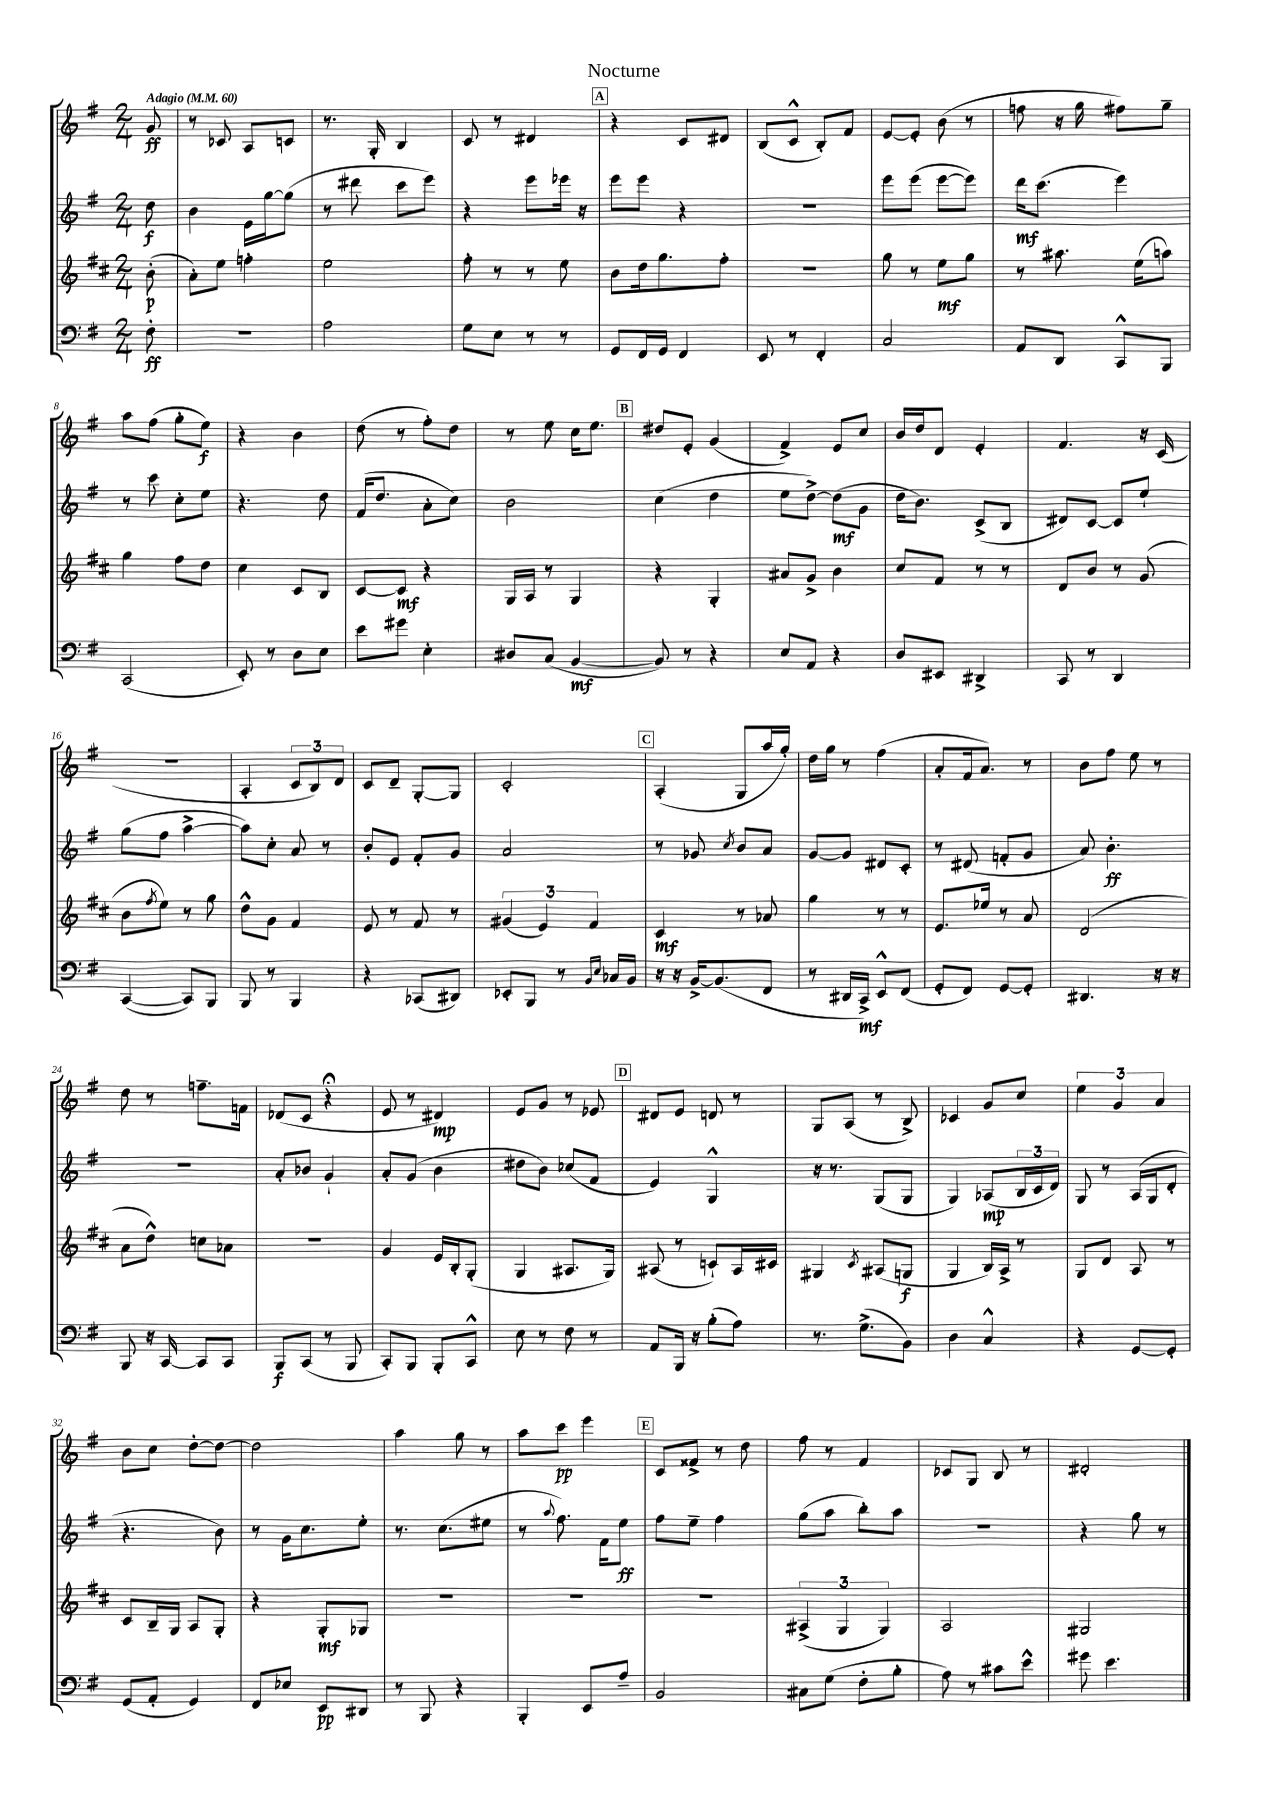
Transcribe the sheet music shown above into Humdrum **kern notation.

**kern	**kern	**kern	**kern
*staff4	*staff3	*staff2	*staff1
*clefF4	*clefG2	*clefG2	*clefG2
*k[f#]	*k[f#c#]	*k[f#]	*k[f#]
*M2/4	*M2/4	*M2/4	*M2/4
*MM60	*MM60	*MM60	*MM60
8F#'	(8b'	8dd	8g
=	=	=	=
2r	8a')	4b	8r
.	8ee	.	8c-
.	4ff'	16e	8A
.	.	[16gg	.
.	.	(8gg]	8c
=	=	=	=
2A	2ee	8r	8.r
.	.	8ddd#	.
.	.	.	16G'
.	.	8ccc	4B
.	.	8eee)	.
=	=	=	=
8G	8ff#'	4r	8c
8E	8r	.	8r
8r	8r	8eee	4d#
8r	8ee	16eee-	.
.	.	16r	.
=	=	=	=
8GG	8b	8eee	4r
16FF#	16dd	8eee	.
16GG	8.gg	.	.
4FF#	.	4r	8c
.	8ff#'	.	8d#
=	=	=	=
8EE	2r	2r	(8B
8r	.	.	8c^^
4FF#'	.	.	8B')
.	.	.	8f#
=	=	=	=
2C	8gg	8eee	[8e
.	8r	(8eee	8e']
.	8ee	[8eee	(8b
.	8gg	8eee])	8r
=	=	=	=
8AA	8r	16ddd	8ff
.	.	(8.ccc	.
8DD	8.aa#	.	16r
.	.	.	16gg
8CC^^	.	4eee)	8ff#)
.	(16ee	.	.
8BBB	8aa)	.	8gg~
=	=	=	=
(2CC	4gg	8r	8aa
.	.	8ccc	(8ff#
.	8ff#	8cc'	8gg'
.	8dd	8ee	8ee)
=	=	=	=
8EE')	4cc#	4.r	4r
8r	.	.	.
8D	8c#	.	4b
8E	8B	8dd	.
=	=	=	=
8e	[8c#	(16f#	(8dd
.	.	8.dd	.
8g#	8c#]	.	8r
4E'	4r	8a'	8ff#')
.	.	8cc)	8dd
=	=	=	=
8D#	16G	2b	8r
.	16A	.	.
(8C	8r	.	8ee
[4BB	4G	.	16cc
.	.	.	8.ee
=	=	=	=
8BB])	4r	(4cc	8dd#
8r	.	.	8e'
4r	4G'	4dd	(4g
=	=	=	=
8E	8a#	8ee	4f#^)
8AA	8g^	[8dd^)	.
4r	4b	(8dd]	8e
.	.	8g	8cc
=	=	=	=
8D	8cc#	16dd	16b
.	.	8.b)	16dd
8EE#	8f#	.	8d
4DD#^	8r	(8c^	4e'
.	8r	8B	.
=	=	=	=
8CC	8d	8d#)	4.f#
8r	8b	[8c	.
4DD	8r	8c]	.
.	(8g	8ee`	16r
.	.	.	(16c
=	=	=	=
([4CC	8b	(8gg	2r
.	8qff#	.	.
.	8ee)	8ff#	.
8CC])	8r	[4aa^	.
8BBB	8gg	.	.
=	=	=	=
8BBB	8dd^^	8aa])	4A'
8r	8g	8cc'	.
4BBB	4f#	8a	12c
.	.	.	12B)
.	.	8r	.
.	.	.	12d
=	=	=	=
4r	8e	8b'	8c
.	8r	8e	8d~
(8CC-	8f#	8f#'	[8G'
8DD#)	8r	8g	8G]
=	=	=	=
8EE-'	(6g#	2a	2c'
8BBB	.	.	.
.	6e)	.	.
8r	.	.	.
.	6f#	.	.
16qqBB	.	.	.
16qqE	.	.	.
16C-	.	.	.
16BB	.	.	.
=	=	=	=
16r	4c#	8r	(4A'
16r	.	.	.
[16BB^	.	8g-	.
(8.BB]	.	.	.
.	.	8qcc	.
.	8r	8b	8G
8FF#	8a-	8a	16aa
.	.	.	16gg')
=	=	=	=
8r	4gg	[8g	16dd
.	.	.	16gg
16DD#	.	8g]	8r
16CC^)	.	.	.
8EE^^	8r	8d#	(4ff#
(8FF#	8r	8c'	.
=	=	=	=
8GG'	8.e	8r	8a'
8FF#)	.	(8d#	16f#
.	16ee-	.	8.a)
[8GG	8r	8f'	.
8GG']	8a	8g	8r
=	=	=	=
4.DD#	(2d	8a)	8b
.	.	4.b'	8ff#
.	.	.	8ee
16r	.	.	8r
16r	.	.	.
=	=	=	=
8BBB	8a	2r	8dd
16r	8dd^^)	.	8r
[16CC	.	.	.
8CC]	8cc	.	8.ff~
8CC	8a-	.	.
.	.	.	16f
=	=	=	=
8BBB	2r	8a'	(8d-
(8CC	.	8b-	8c
8r	.	4g`	4r;
8BBB	.	.	.
=	=	=	=
8CC')	4g	8a'	8e
8BBB	.	(8g	8r
8BBB'	16e	4b	4d#)
.	16B'	.	.
8CC^^	(8G'	.	.
=	=	=	=
8E	4G	8dd#	8e
8r	.	8b)	8g
8F#	8.A#	(8cc-	8r
8r	.	8f#	8e-
.	16G)	.	.
=	=	=	=
8AA	(8A#	4e)	8d#
16BBB	8r	.	8e
16r	.	.	.
(8B'	8c`)	4G^^	8d
8A)	16A#	.	8r
.	16c#	.	.
=	=	=	=
8.r	4G#	16r	8G
.	.	8.r	.
.	.	.	(8A
(8.G^	.	.	.
.	8qc#	.	.
.	(8A#	(8G	8r
8BB)	8G	8G	8B^)
=	=	=	=
4D	4G	4G)	4c-
4C^^	16B)	(8A-	8g
.	16A^	.	.
.	8r	24B	8cc
.	.	24c	.
.	.	24d)	.
=	=	=	=
4r	8G	8G	6ee
.	8d	8r	.
.	.	.	6g
[8GG	8A	(16A	.
.	.	16G	.
.	.	.	6a
8GG']	8r	8d'	.
=	=	=	=
(8GG	8c#	4.r	8b
8AA'	16B~	.	8cc
.	16G	.	.
4GG)	8A	.	[8dd'
.	8G'	8b)	8dd_
=	=	=	=
8FF#	4r	8r	2dd]
8E-	.	16g	.
.	.	8.cc	.
8EE	8G'	.	.
8DD#	8G-	8ee'	.
=	=	=	=
8r	2r	8.r	4aa
8BBB	.	.	.
.	.	(8.cc	.
4r	.	.	8gg
.	.	8ee#	8r
=	=	=	=
4BBB'	2r	8r	8aa
.	.	8qqaa	.
.	.	8.ff#)	8ccc
8EE	.	.	4eee
.	.	16f#	.
8A~	.	8ee	.
=	=	=	=
2BB	2r	8ff#	8c
.	.	8ee~	8f##^
.	.	4ff#	8r
.	.	.	8dd
=	=	=	=
8C#	(6A#^	(8gg	8ff#
(8G	.	8aa	8r
.	6G	.	.
8F#'	.	8bb')	4f#
.	6G)	.	.
8B'	.	8aa	.
=	=	=	=
8A)	2A	2r	8c-
8r	.	.	8G
8c#	.	.	8B
8e^^	.	.	8r
=	=	=	=
8g#	2G#	4r	2d#'
4.e	.	.	.
.	.	8gg	.
.	.	8r	.
==	==	==	==
*-	*-	*-	*-
